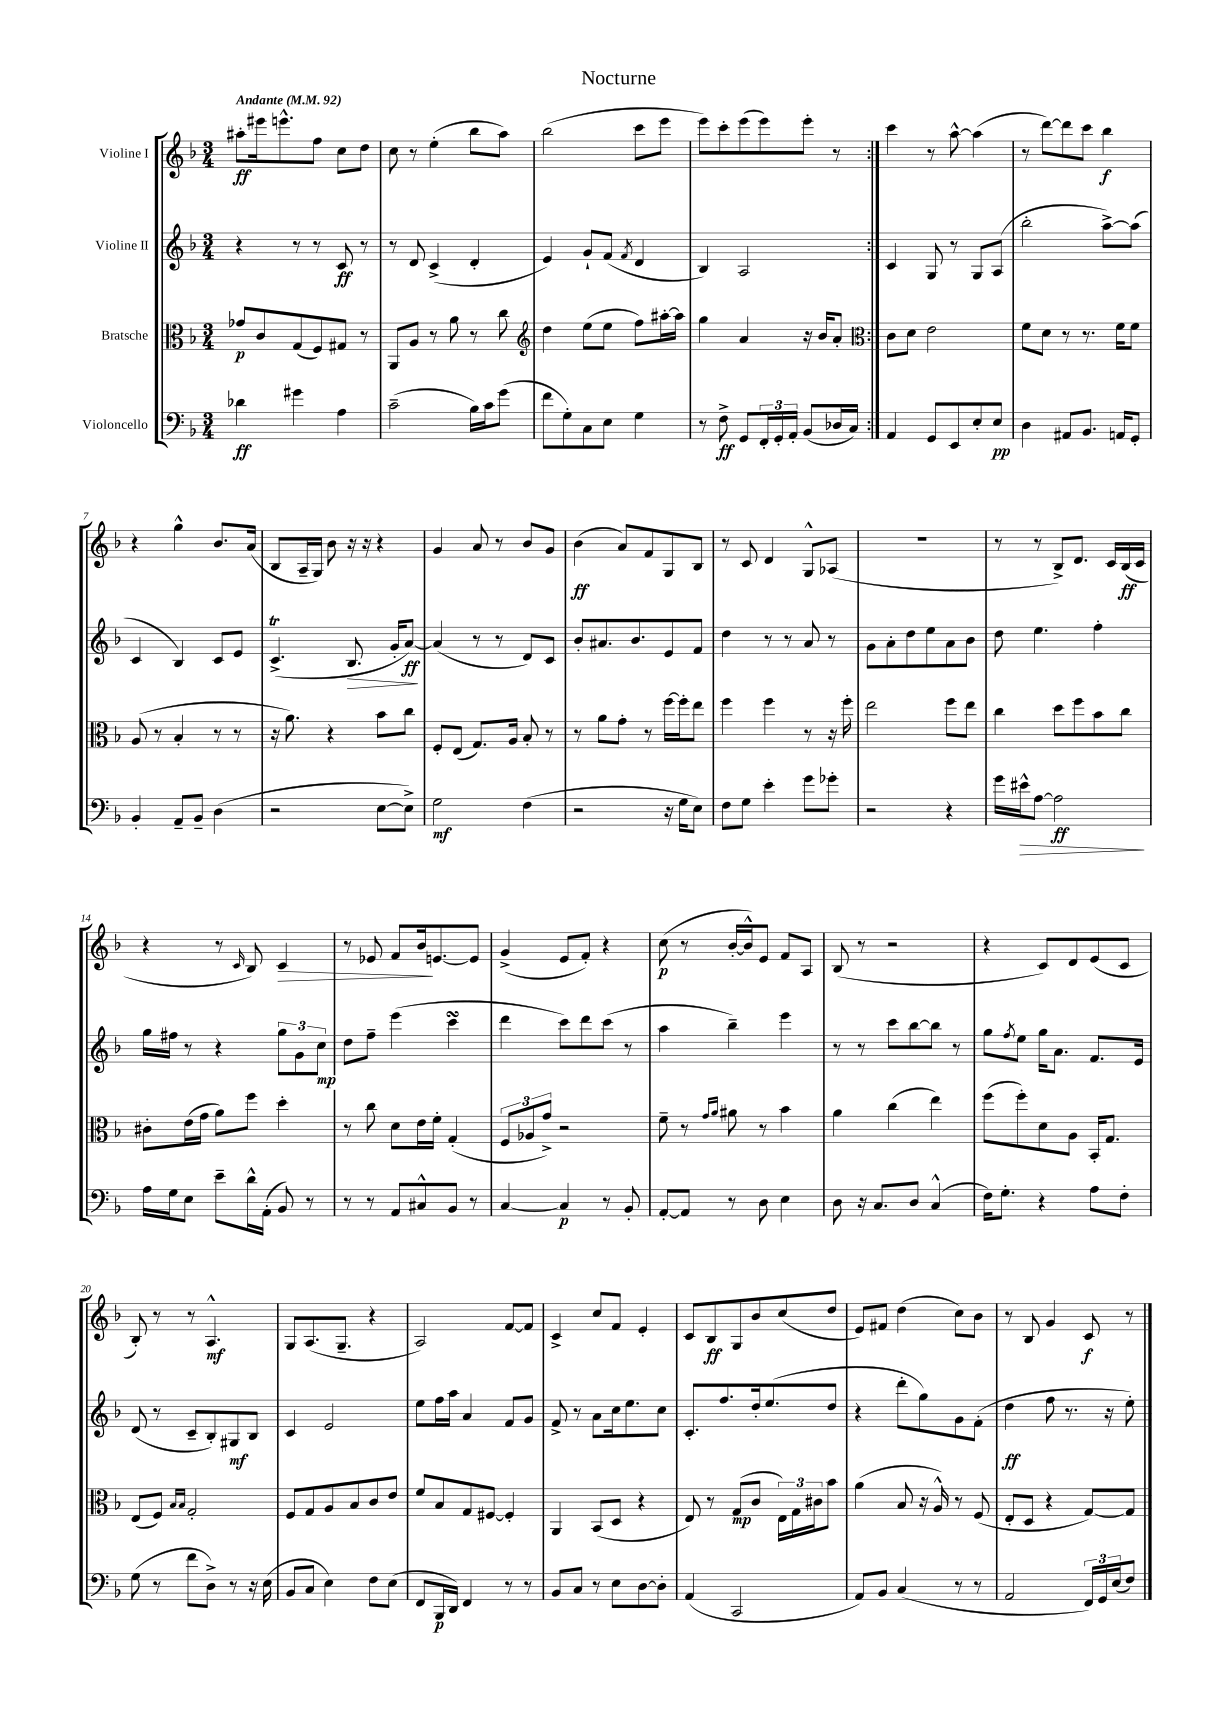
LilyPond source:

\header { title = "Nocturne" }
<<
\new StaffGroup <<
\new Staff = "s0" \with { instrumentName = "Violine I" } {
    \clef treble \key f \major \numericTimeSignature \time 3/4 \tempo "Andante" 4 = 92
    \repeat volta 2 { ais''8-.\ff eis'''16 e'''8.-^ f''8 c''8 d''8 |
    c''8 r8 e''4-.( bes''8 a''8) |
    bes''2( c'''8 e'''8 |
    e'''8) c'''8-. e'''8( e'''8) e'''8-. r8 | }
    c'''4 r8 a''8~-^ a''4( |
    r8 d'''8~) d'''8 c'''8 bes''4\f |
    r4 g''4-^ bes'8. a'16( |
    bes8 a16-- g16) bes'8 r16 r16 r4 |
    g'4 a'8 r8 bes'8 g'8 |
    bes'4\ff( a'8) f'8 g8 bes8 |
    r8 c'8 d'4 g8-^ aes8( |
    R2. |
    r8 r8 bes8->) d'8. c'16 bes16\ff( c'16 |
    r4 r8 \grace { c'16 } bes8) c'4\> |
    r8 ees'8 f'8 bes'16\! e'8.~ e'8 |
    g'4->( e'8 f'8-.) r4 |
    c''8\p( r8 bes'16~-. bes'16-^) e'8 f'8 a8 |
    bes8( r8 r2 |
    r4 c'8) d'8 e'8( c'8 |
    bes8-.) r8 r8 a4.-^\mf |
    g8 a8.( g8.-- r4 |
    a2) f'8~ f'8 |
    c'4-> c''8 f'8 e'4-. |
    c'8 bes8\ff g8 bes'8 c''8( d''8 |
    e'8) fis'8 d''4( c''8) bes'8 |
    r8 bes8 g'4 c'8\f r8 \bar "|." |
}
\new Staff = "s1" \with { instrumentName = "Violine II" } {
    \clef treble \key f \major \numericTimeSignature \time 3/4
    \repeat volta 2 { r4 r8 r8 c'8\ff r8 |
    r8 d'8 c'4->( d'4-. |
    e'4) g'8-! f'8( \acciaccatura { f'8 } d'4 |
    bes4) a2 | }
    c'4 g8 r8 g8 a8( |
    bes''2-. a''8~->) a''8( |
    c'4 bes4) c'8 e'8 |
    c'4.->\trill( bes8.\> g'16-. a'8~\ff\!) |
    a'4( r8 r8 d'8) c'8 |
    bes'8-. ais'8. bes'8. e'8 f'8 |
    d''4 r8 r8 a'8 r8 |
    g'8 a'8-. d''8 e''8 a'8 bes'8 |
    d''8 e''4. f''4-. |
    g''16 fis''16 r8 r4 \tuplet 3/2 { g''8 g'8 c''8\mp } |
    d''8 f''8-- e'''4( c'''4\turn |
    d'''4 c'''8) d'''8 c'''8( r8 |
    a''4 bes''4--) e'''4 |
    r8 r8 c'''8 bes''8~ bes''8 r8 |
    g''8 \acciaccatura { f''8 } e''8 g''16 a'8. f'8. e'16 |
    d'8( r8 c'8-- bes8-.) gis8\mf bes8 |
    c'4 e'2 |
    e''8 f''16 a''16 a'4 f'8 g'8 |
    f'8-> r8 a'8 c''16 e''8. c''8 |
    c'8.-. f''8. d''16-. e''8.( d''8 |
    r4 d'''8-. g''8) g'8 f'8-.( |
    d''4\ff f''8 r8. r16 e''8-.) \bar "|." |
}
\new Staff = "s2" \with { instrumentName = "Bratsche" } {
    \clef alto \key f \major \numericTimeSignature \time 3/4
    \repeat volta 2 { ges'8\p c'8 g8( f8) gis8 r8 |
    a,8 a8 r8 a'8 r8 c''8 |
    \clef treble d''4 e''8( e''8 f''8) ais''16~-. ais''16 |
    g''4 a'4 r16 bes'16 a'8-. | }
    \clef alto c'8 d'8 e'2 |
    f'8 d'8 r8 r8. f'16 f'8 |
    a8( r8 bes4-. r8 r8 |
    r16 a'8.) r4 bes'8 c''8 |
    f8-. e8( g8.) a16 bes8-. r8 |
    r8 a'8 g'8-. r8 f''16~ f''16-. e''8 |
    f''4 f''4 r8 r16 f''16-. |
    e''2 f''8 e''8 |
    c''4 d''8 f''8 bes'8 c''8 |
    cis'8-. e'16( g'16 a'8) f''8 d''4-. |
    r8 c''8 d'8 e'16 f'16-. g4-.( |
    \tuplet 3/2 { f8 aes8 g'8->) } r2 |
    f'8-- r8 \grace { g'16 a'16 } ais'8 r8 bes'4 |
    a'4 c''4( e''4) |
    f''8( f''8-.) d'8 a8 bes,16-. g8. |
    e8( f8) \grace { bes16 bes16 } g2-. |
    f8 g8 a8 bes8 c'8 e'8 |
    f'8 bes8 g8 fis8~ fis4-. |
    a,4 bes,8( d8 r4 |
    e8) r8 g8\mp( c'8 \tuplet 3/2 { e16) g16 cis'16 } bes'8 |
    a'4( bes8 r16 a16-^) r8 f8( |
    e8-. d8 r4 g8~) g8 \bar "|." |
}
\new Staff = "s3" \with { instrumentName = "Violoncello" } {
    \clef bass \key f \major \numericTimeSignature \time 3/4
    \repeat volta 2 { des'4\ff gis'4 a4 |
    c'2--( bes16) c'16 g'8( |
    f'8 g8-.) c8 e8 g4 |
    r8 f8->\ff g,8 \tuplet 3/2 { f,16-. g,16-. a,16-. } bes,8( des16 c16) | }
    a,4 g,8 e,8 e8-. e8\pp |
    d4 ais,8 bes,8. a,16 g,8-. |
    bes,4-. a,8-- bes,8-- d4( |
    r2 e8~ e8->) |
    g2\mf f4( |
    r2 r16 g16 e8) |
    f8 g8 e'4-. g'8 ges'8-. |
    r2 r4 |
    g'16 eis'16-^\> a8~ a2\ff\! |
    a16 g16 e8 e'8-- d'16-^ a,16-.( bes,8) r8 |
    r8 r8 a,8 cis8-^ bes,8 r8 |
    c4~ c4\p r8 bes,8-. |
    a,8~-. a,8 r8 d8 e4 |
    d8 r16 c8. d8 c4-^( |
    f16) g8.-. r4 a8 f8-. |
    g8( r8 f'8 d8->) r8 r16 e16( |
    bes,8 c8 e4) f8 e8( |
    f,8 bes,,16\p d,16) f,4 r8 r8 |
    bes,8 c8 r8 e8 d8~ d8-. |
    a,4( c,2 |
    a,8) bes,8 c4( r8 r8 |
    a,2 \tuplet 3/2 { f,16) g,16 e16( } f8) \bar "|." |
}
>>
>>
